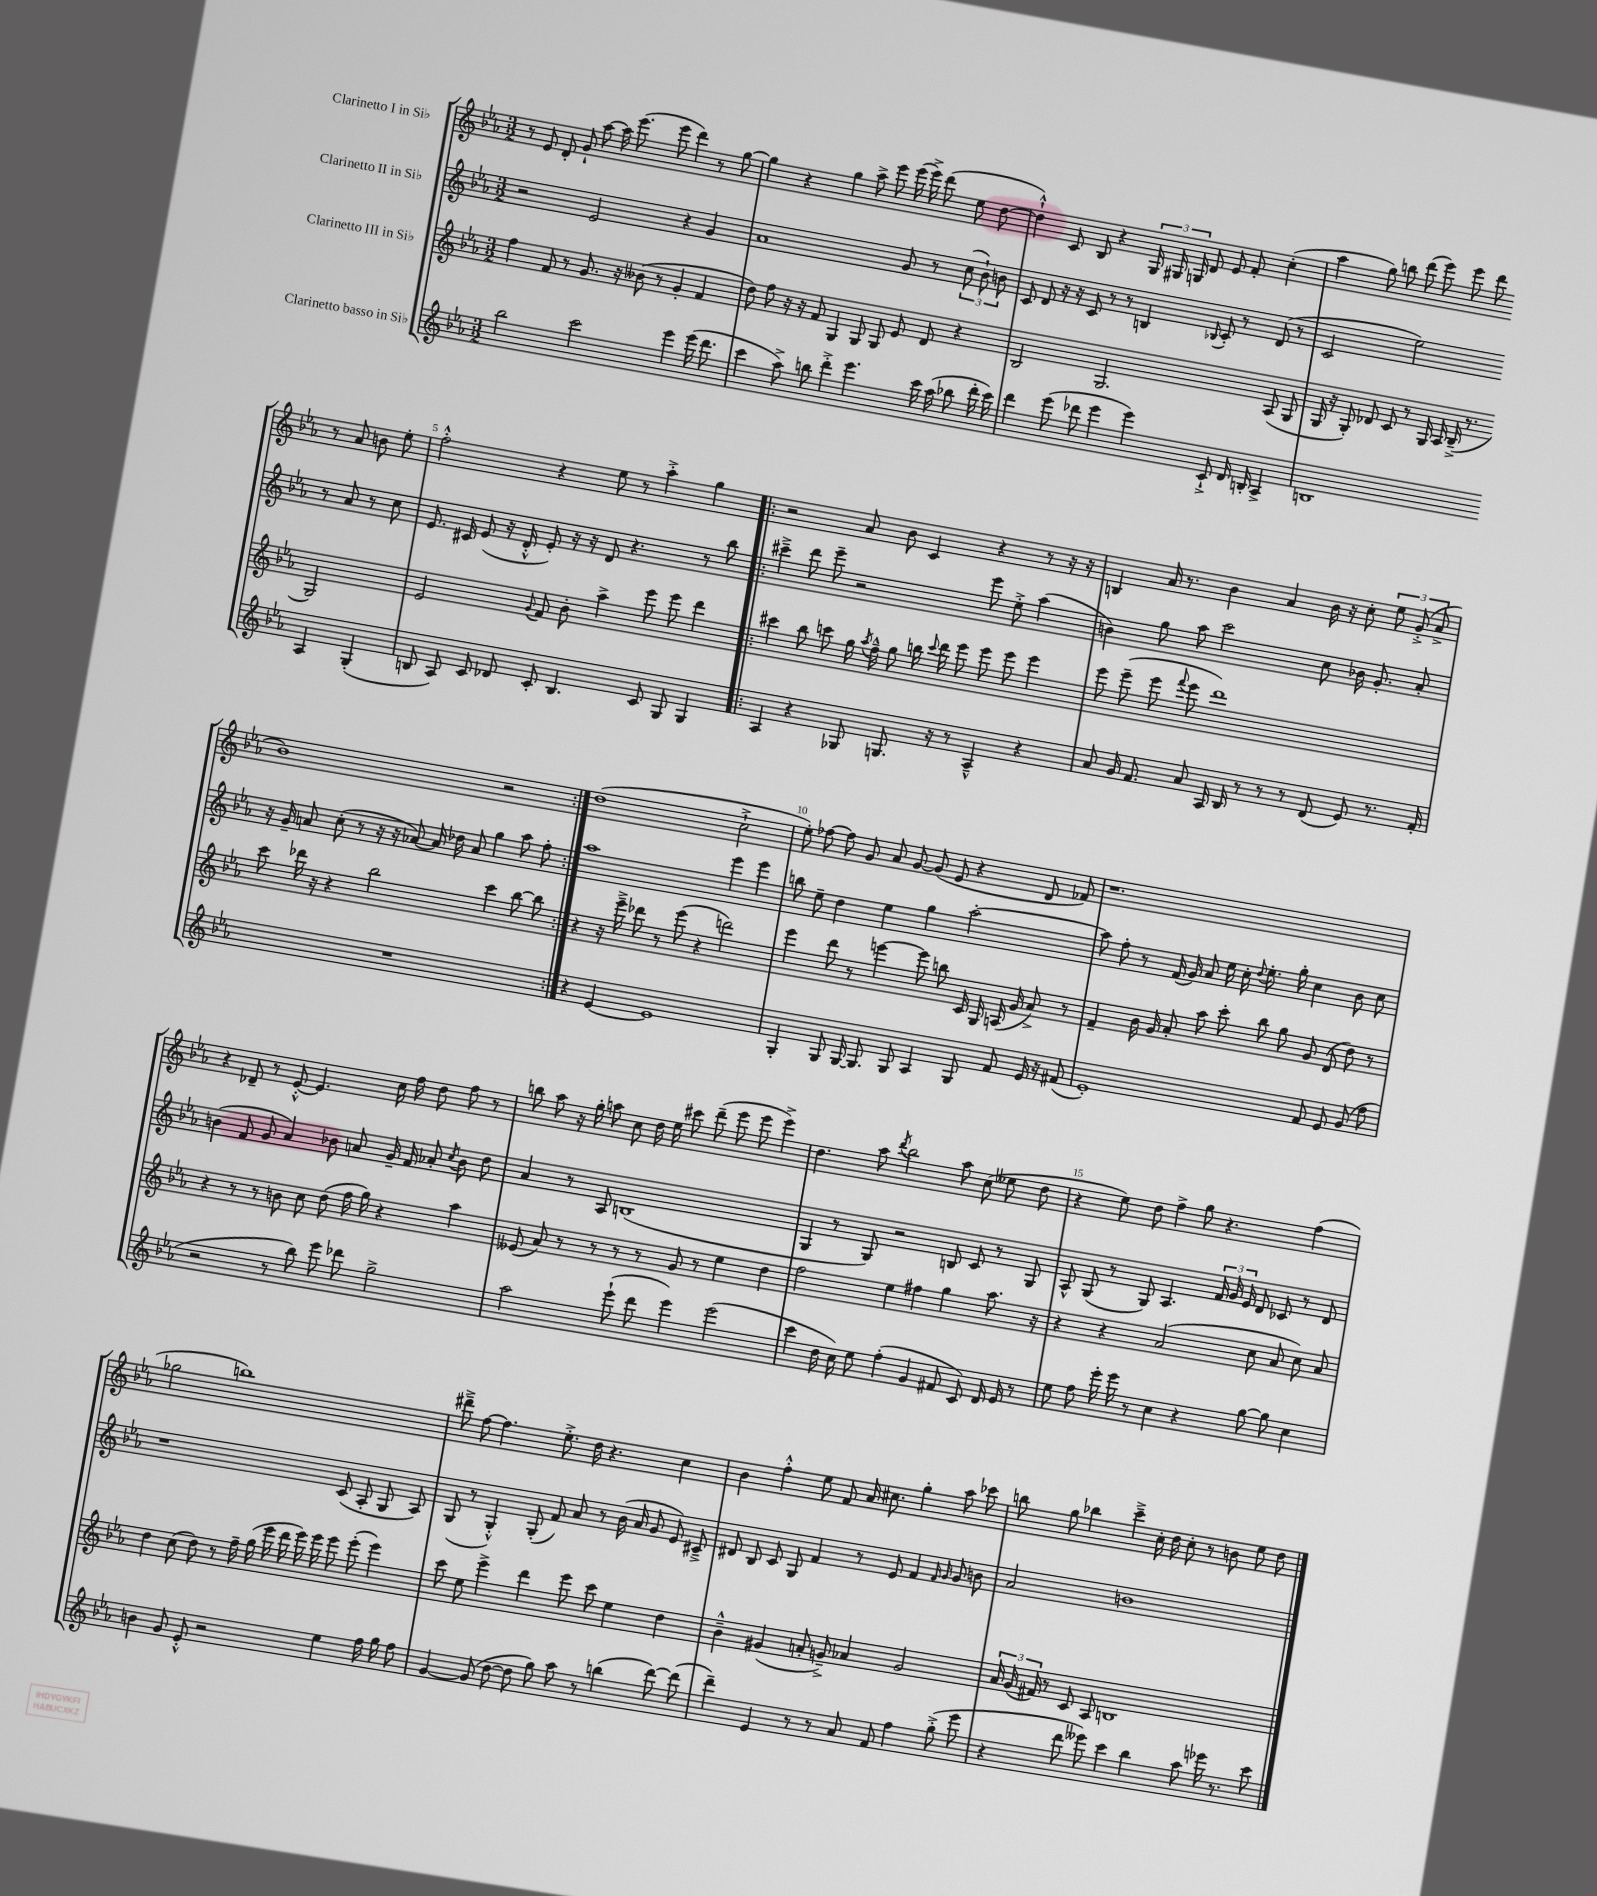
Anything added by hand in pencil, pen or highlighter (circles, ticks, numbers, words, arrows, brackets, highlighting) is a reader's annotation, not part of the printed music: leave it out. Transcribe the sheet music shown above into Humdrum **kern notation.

**kern	**kern	**kern	**kern
*staff4	*staff3	*staff2	*staff1
*clefG2	*clefG2	*clefG2	*clefG2
*k[b-e-a-]	*k[b-e-a-]	*k[b-e-a-]	*k[b-e-a-]
*M3/2	*M3/2	*M3/2	*M3/2
2bb-	4ff	2r	8r
.	.	.	8e-
.	8f	.	8d'
.	8r	.	8g`
2ccc	8.g	2e-	[8aa-
.	.	.	16aa-]
.	16r	.	(8.eee-
.	(8b--	.	.
.	8r	.	8eee-
4eee-	4g'	4r	4ddd)
(16eee-	4f	4g	8r
8.ddd	.	.	.
.	.	.	[8gg
=	=	=	=
4ccc	8dd)	1a-	4gg]
.	8ff	.	.
8aa-^)	16r	.	4r
.	16r	.	.
8bb	8f	.	.
4ddd'^	4G	.	4gg
4.eee-	8G	.	8aa-^
.	8G	.	8eee-
.	8e-	8g	(16eee-
.	.	.	16eee-^)
16ccc	8d	8r	(8ddd
(16aa-	.	.	.
8bb-	4r	(12cc	8ee-
.	.	12b-`)	.
16ddd'	.	.	[8dd
.	.	12b	.
16ccc)	.	.	.
=	=	=	=
4ddd	2B-	8c	4dd`^^])
.	.	8d	.
(8eee-	.	16r	8c
.	.	16r	.
8ddd-	.	8c	8B-
4eee-	2.G	8r	4r
.	.	8r	.
4eee-)	.	4B	24G
.	.	.	24G#
.	.	.	24G
.	.	.	8d
.	.	8qqB-	.
8c`^	.	8c'	8e-
16d	.	8r	8f'
16B'	.	.	.
4A-^	(8A-	(8d	(4cc'
.	8G	8r	.
=	=	=	=
1B	16G	2c	4aa-
.	16r	.	.
.	8G')	.	.
.	8d-	.	8gg)
.	8c	.	8bb
.	8r	2ee-)	(8ddd
.	16G	.	8eee-)
.	16A-	.	.
.	(16B-~^	.	8eee-
.	8.r	.	.
.	.	.	8ddd
4A-	2G)	8r	8r
.	.	8a-	8a-
(4G'	.	8r	8b
.	.	8cc	8ee-'
=	=	=	=
8B	2e-	8.e-	2ff'^^
8A-)	.	.	.
.	.	16c#	.
8c	.	(8e-	.
8d-	.	16r	.
.	.	16d'^^	.
.	8qqg	.	.
8c'	8f	8e-')	4r
4.B	8b-'	16r	.
.	.	16r	.
.	4aa-^	8d	8ee-
.	.	4.r	8r
8c	8eee-	.	4aa-'^
8G	8eee-	.	.
4G	4ddd	8r	4gg
.	.	8bb-	.
=!|:	=!|:	=!|:	=!|:
4A-	4ccc#	4ccc#~^	2r
4r	8bb-	8ddd	.
.	8ccc	8eee-~	.
8G-	16gg	2r	8a-
.	8qaa-	.	.
.	16ff~^^	.	.
8.G	8gg	.	8b-
.	16bb	.	4c
.	8qqccc	.	.
16r	16ddd	.	.
8r	8eee-	.	.
4A-~^^	8eee-	8eee-	4r
.	8eee-	8ee-'^	.
4r	4eee-	(4aa-	8r
.	.	.	16r
.	.	.	16r
=	=	=	=
8a-	8eee-	4b)	4B
16g	(8eee-~	.	.
8.f	.	.	.
.	8eee-	8gg	16a-
.	.	.	8.r
.	8qqfff	.	.
8a-	8eee-	8aa-	.
16A-	1ddd)	2ccc	4b-
16B-	.	.	.
8r	.	.	.
8r	.	.	4a-
8r	.	.	.
(8d	.	8cc	16b-
.	.	.	16r
8e-)	.	16b-	8cc'
.	.	8.g'	.
8.r	.	.	12ee-
.	.	.	(12g'^
.	.	8a-'	.
.	.	.	12a-^
16f'	.	.	.
=	=	=	=
1.r	8ccc	16r	1b-)
.	.	16g~	.
.	16ddd-	8a	.
.	16r	.	.
.	4r	(8cc'	.
.	.	8r	.
.	2bb-	16r	.
.	.	16r	.
.	.	[8a-)	.
.	.	16a-]	.
.	.	16dd-	.
.	.	8a-	.
.	4ccc	4gg	2r
.	[8bb-	8aa-	.
.	8bb-]	8ff'	.
=:|!	=:|!	=:|!	=:|!
4r	4r	1aa-	(1dd
[4e-	16r	.	.
.	16eee-~^	.	.
.	8ddd-	.	.
1e-]	8r	.	.
.	(8eee-	.	.
.	4r	.	.
.	2ddd)	4eee-	2cc`^
.	.	4eee-	.
=	=	=	=
4G'	4eee-	8bb	8ee-')
.	.	8ee-~	[8ff-
8G	8ddd	4dd	8ff-]
[16G	8r	.	8g
8.G]	.	.	.
.	[4eee	4ee-	8a-
8G	.	.	[8g
4A-	8eee]	4gg	(8g]
.	8bb	.	8e-
8G	16c	[2aa-'	4r
.	16G	.	.
8f	(16A	.	.
.	16g	.	.
16e-	8a-^)	.	8d
16r	.	.	.
(8f#	8r	.	8f-)
=	=	=	=
1e-')	4f~	8aa-]	1.r
.	.	8ff'	.
.	16b-	8r	.
.	16g	.	.
.	8a-'	(16f	.
.	.	16g)	.
.	8aa-	8a-	.
.	8ccc'	16ee-	.
.	.	16cc'	.
.	.	8qqdd	.
.	8bb-	8.ee-'	.
.	8gg	.	.
.	.	16gg'	.
8f	8g	4cc	.
8e-	(8d	.	.
(8g	8dd)	8b-	.
8ff	8r	8cc	.
=	=	=	=
2r	4r	(4b	4r
.	8r	8f	8d-~
.	8r	8g	8r
8r	8b	4a-)	[8e-'^^
8bb-)	8cc	.	4.e-]
8eee-	(8dd	8b-	.
8ddd-	16ff	8a	.
.	16gg)	.	.
2gg^	4r	16g~	16cc
.	.	16f	16ff
.	.	8a-'	8dd
.	.	8qcc	.
.	4aa-	8b-	8ff
.	.	8dd	8r
=	=	=	=
2aa-	(8e--	4a-	8bb
.	8a-)	.	8aa-
.	8r	8r	16r
.	.	.	16gg'
.	8r	8A-	8aa
(8eee-`	8r	(1B	8cc
8ddd	8r	.	16dd
.	.	.	16ee-
4eee-)	8g	.	8ccc#
.	8r	.	(8ddd~
(2eee-	4ee-	.	8eee-
.	.	.	8eee-
.	4dd	.	4eee-^)
=	=	=	=
4ccc	2ff	4G	4.dd
16dd	.	8r	.
16cc)	.	.	.
8ee-	.	8G)	8aa-
.	.	.	8qddd
(4ff'	4ee-	2r	2bb-
4g	4ff#	.	.
8f#	4gg	8B	8aa-
8c)	.	8c	(8cc
16d	8.aa-	8r	8ee--
16e-	.	.	.
8r	.	8G	8dd
.	16r	.	.
=	=	=	=
8ee-	4r	8A-^^	4r
8ff	.	(8G	.
16eee-'	4r	8r	8ee-)
16eee-	.	.	.
8r	.	8G)	8dd
4cc	(2a-	4.A-	4ff^
4r	.	.	8gg
.	.	24f	4.r
.	.	24g	.
.	.	24e-	.
[8gg	8cc	8d	.
8gg]	8a-	8c-	.
4cc	8cc)	8r	(4ff
.	8a-	8d	.
=	=	=	=
4b	4dd	1r	2gg-
8g	(8cc	.	.
8e-'^^	8dd)	.	.
2r	8r	.	1bb)
.	16ff~	.	.
.	(16gg	.	.
.	16eee-	.	.
.	16ddd	.	.
.	16eee-)	.	.
.	16eee-	.	.
4ee-	8eee-	(8c	.
.	(8eee-'	8A-'	.
16ff	4eee-)	8G	.
16gg	.	.	.
8ff	.	8A-)	.
=	=	=	=
[4g	8ccc	(8G	8ddd#~^
.	8ee-	8r	[8ff
(8g]	4eee-^	4G'^^)	4.ff]
[8dd	.	.	.
8dd]	4ddd	(8G'	.
8gg)	.	8f)	8.ee-'^
8aa-	8eee-	8a-	.
.	.	.	16dd
8r	8ccc	8r	4.r
(4bb	4ee-	(16b-	.
.	.	16a-	.
.	.	8g	.
[8ddd)	4dd	8e-)	4cc
(8ddd]	.	8c#~^	.
=	=	=	=
4ddd~)	4b-~^^	8d#	4b-
.	.	8B-	.
4e-	(4g#	8c	4ff'^^
.	.	8G	.
8r	8a'	4f	8ee-
8r	8g~^)	.	8f
8a-	4a-	8r	16a-
.	.	.	8.cc#
8f	.	8e-	.
4ff	2g	4f	4gg'
.	.	16qqf	.
.	.	16qqg	.
(8gg'^	.	8g	8aa-
8eee-	.	8b	8ccc-
=	=	=	=
4r	24a-	2a-	8bb
.	(24g	.	.
.	24f#)	.	.
.	8r	.	8gg
8ddd	8c	.	4bb-
8eee--)	8A-	.	.
4ccc	1B	1b	4ccc~^
4bb-	.	.	16cc'
.	.	.	16dd
.	.	.	8cc'
8aa-	.	.	8r
16eee-	.	.	8b
8.r	.	.	.
.	.	.	8ee-
8ccc	.	.	8dd
==	==	==	==
*-	*-	*-	*-
